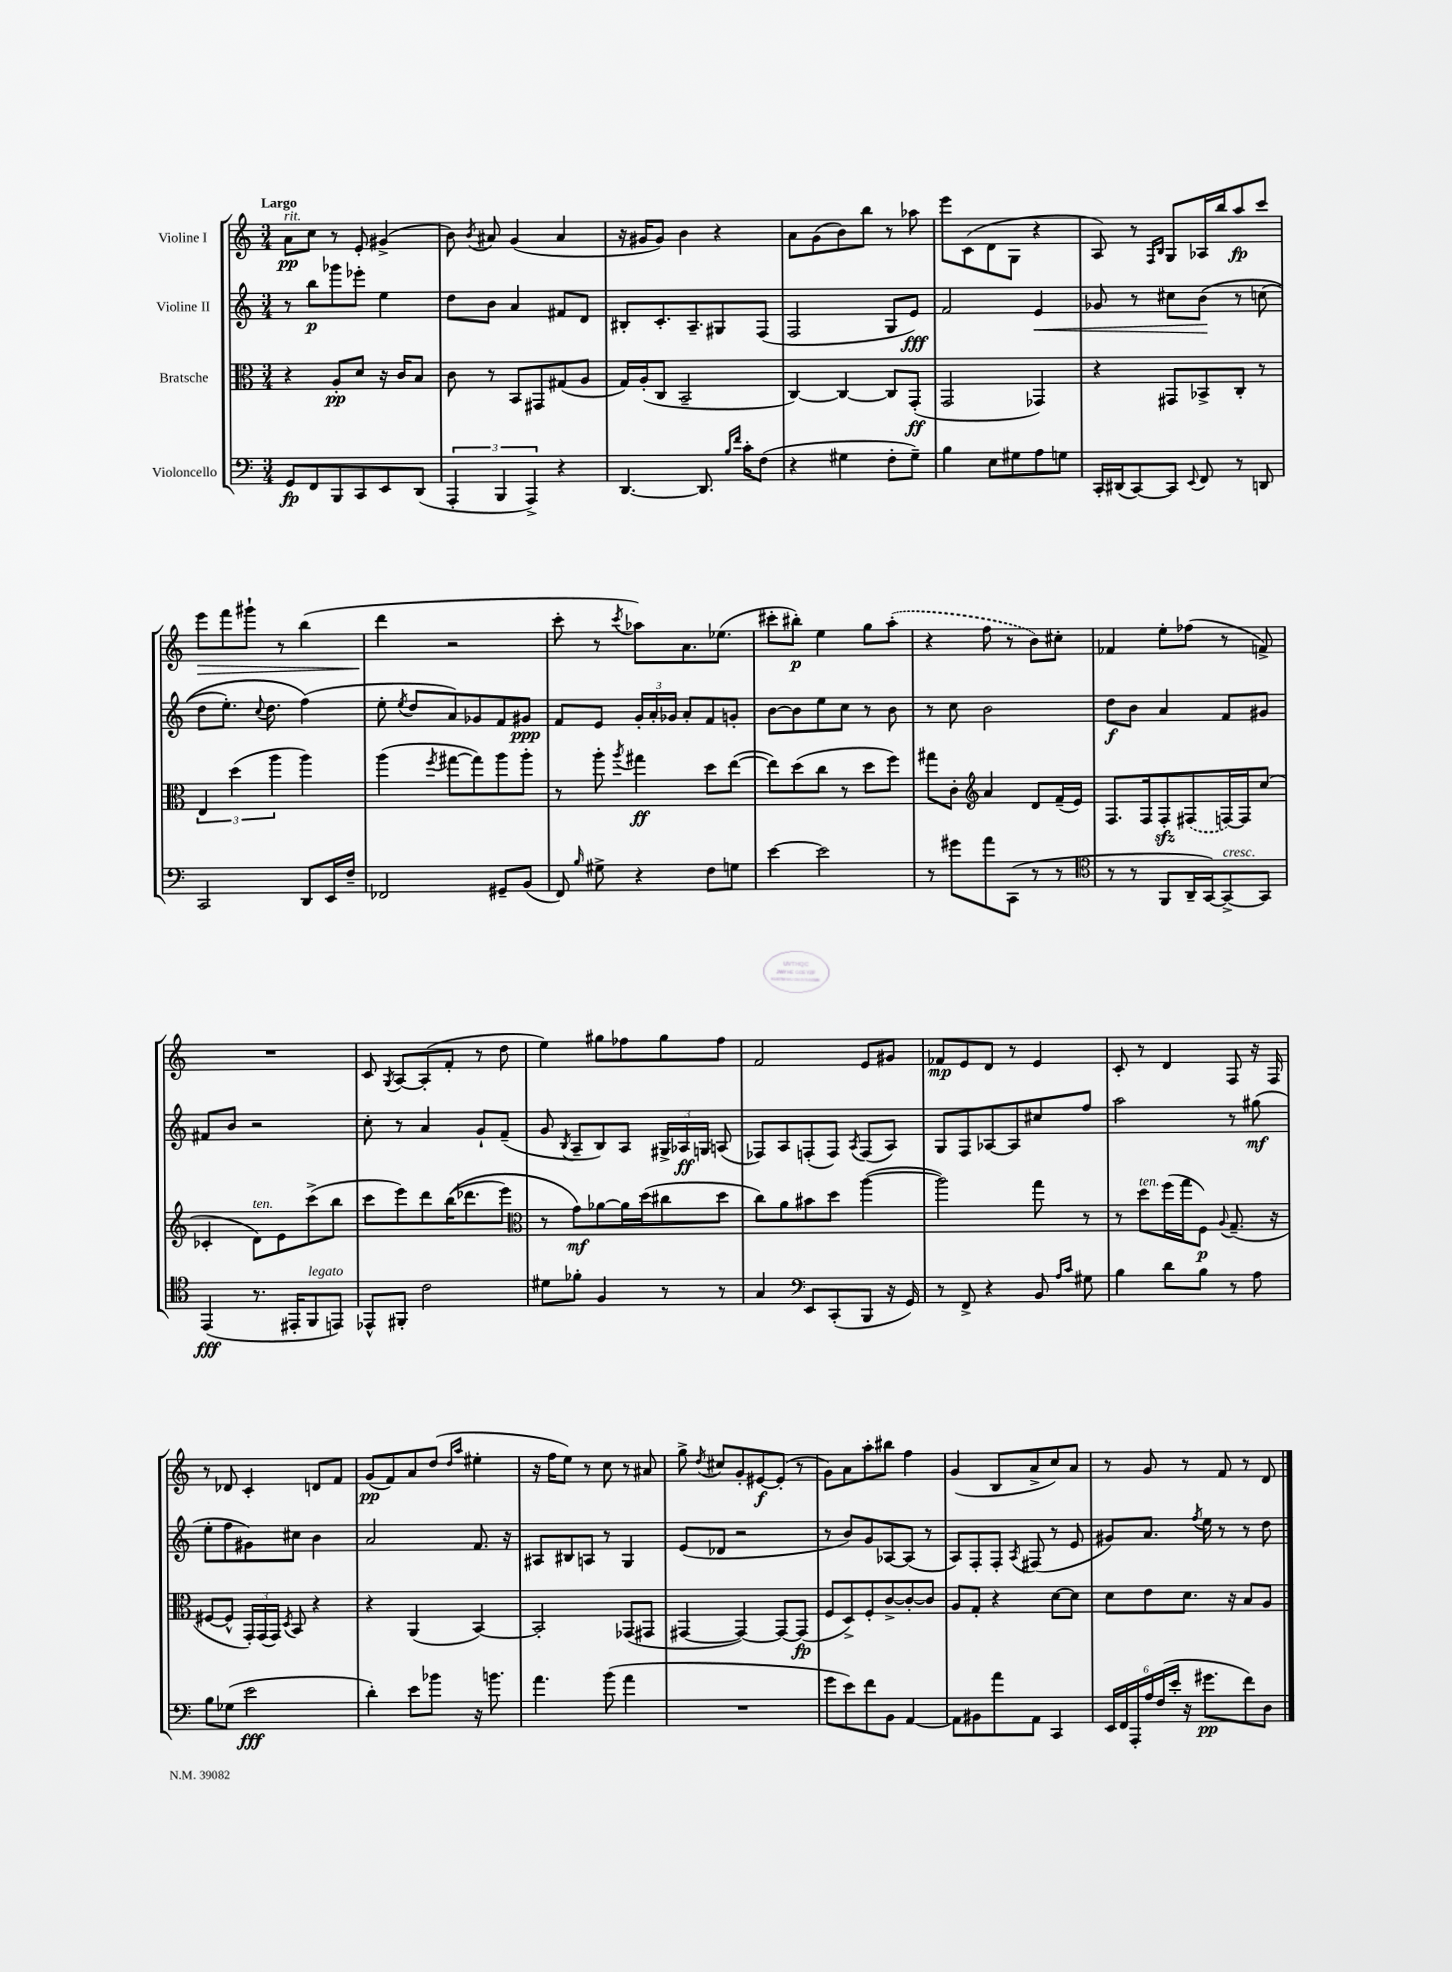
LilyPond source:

<<
\new StaffGroup <<
\new Staff = "s0" \with { instrumentName = "Violine I" } {
    \clef treble \key c \major \numericTimeSignature \time 3/4 \tempo "Largo"
    \autoBeamOff a'8[\pp^\markup { \italic "rit." } c''8] r8 e'8-. gis'4->( |
    b'8) \acciaccatura { b'8 } ais'8 g'4( ais'4 |
    r16 gis'16[ gis'8]) b'4 r4 |
    a'8[ g'8( b'8) b''8] r8 aes''8 |
    e'''8[ c'8( d'8 g8] r4 |
    a8) r8 \grace { f16[ b16] } g8[ aes16 b''16 a''8\fp c'''8] |
    e'''8[\> f'''8 gis'''8]-! r8 b''4( |
    d'''4\! r2 |
    c'''8-. r8 \acciaccatura { c'''8 } aes''8[) a'8. ees''8.]( |
    cis'''8[-. bis''8]-.\p) e''4 g''8[ \once \slurDashed a''8]-.( |
    r4 f''8 r8 b'8[) cis''8]-. |
    fes'4 e''8[-. fes''8]( r8 f'8->) |
    R2. |
    c'8 \acciaccatura { g8 } a8[~ a8-.( f'8]-. r8 d''8 |
    e''4) gis''8[ fes''8 gis''8 fes''8] |
    f'2 e'8[ gis'8] |
    fes'8[\mp e'8 d'8] r8 e'4 |
    c'8-. r8 d'4 f8 r16 f16 |
    r8 des'8 c'4-. d'8[ f'8] |
    g'8[\pp( f'8) a'8 d''8]( \grace { d''16[ a''16] } eis''4-. |
    r16 f''16[ e''8]) r8 c''8 r8 ais'8 |
    g''8-> \acciaccatura { d''8 } cis''8[ g'8-. eis'8~\f eis'8]-.( r8 |
    g'8[) a'8 a''8-. bis''8] f''4 |
    g'4( b8[ a'8-> c''8) a'8] |
    r8 g'8 r8 f'8 r8 d'8 \bar "|." |
}
\new Staff = "s1" \with { instrumentName = "Violine II" } {
    \clef treble \key c \major \numericTimeSignature \time 3/4
    \autoBeamOff r8 b''8[\p ges'''8 ees'''8]-. e''4 |
    d''8[ b'8] a'4 fis'8[ d'8] |
    bis8[-. c'8.-. a8.-- gis8 f8]( |
    f2 g8[ e'8]\fff) |
    f'2 e'4\< |
    ges'8 r8 cis''8[ b'8]\!\( r8 c''8( |
    d''8[ e''8.]-.) \appoggiatura { c''8 } d''8. f''4(\) |
    e''8-. \acciaccatura { e''8 } d''8[ a'8) ges'8 f'8 gis'8]\ppp |
    f'8[ e'8] \tuplet 3/2 { g'16[-. a'16-. ges'16] } a'8[-. f'8 g'8]-. |
    b'8[~ b'8 e''8 c''8] r8 b'8 |
    r8 c''8 b'2 |
    d''8[\f b'8] a'4 f'8[ gis'8] |
    fis'8[ b'8] r2 |
    c''8-. r8 a'4 g'8[-! f'8]--( |
    g'8 \acciaccatura { b8 } a8[-- b8) a8] \tuplet 3/2 { gis16[-> aes16\ff g16] } a8( |
    fes8[) a8 f8-.( f8]) \acciaccatura { a8 } f8[( a8]) |
    g8[ f8 aes8~ aes8 cis''8 f''8] |
    a''2 r8 gis''8\mf( |
    e''8[-. f''8 gis'8) cis''8] b'4 |
    a'2 f'8. r16 |
    ais8[ bis8 a8] r8 g4 |
    e'8[( des'8] r2 |
    r8 b'8[) g'8 aes8~ aes8]( r8 |
    a8[) f8-. f8]-. \acciaccatura { a8 } fis8( r8 e'8 |
    gis'8[) a'8.] \acciaccatura { f''8 } e''16 r8 r8 d''8 \bar "|." |
}
\new Staff = "s2" \with { instrumentName = "Bratsche" } {
    \clef alto \key c \major \numericTimeSignature \time 3/4
    \autoBeamOff r4 a8[-.\pp d'8] r16 c'16[ b8] |
    c'8 r8 b,8[ gis,8 gis8( a8] |
    g16[) a16-.( c8] b,2-- |
    c4~) c4~ c8[ g,8]-.\ff( |
    g,2 ges,4) |
    r4 gis,8[ bes,8-> c8]-. r8 |
    \tuplet 3/2 { e4 d''4( a''4 } a''4) |
    a''4( \acciaccatura { f''8 } gis''8[~ gis''8) a''8 a''8]-. |
    r8 a''8-. \acciaccatura { a''8 } gis''4\ff d''8[ e''8]~( |
    e''8[) d''8( c''8] r8 d''8[ f''8]) |
    gis''8[ c'8]-. \clef treble a'4 d'8[ f'16--( e'16]) |
    f8.[ f16 f8-.\sfz \once \slurDashed fis8( f16~) f16 c''8]( |
    ces'4-. d'8[^\markup { \italic "ten." }) e'8 c'''8->( b''8] |
    c'''8[ e'''8) d'''8 b''16(\( des'''8. e'''8]) |
    \clef alto r8 g'8[\mf\) aes'8~ aes'16 d''16( cis''8 d''8] |
    c''8[) a'8 bis'8 d''8] a''4~( |
    a''2) g''8 r8 |
    r8 d''8[^\markup { \italic "ten." } f''16( g''16 f8]\p) \appoggiatura { a8 } g8.--( r16 |
    fis8[~ fis8]-^ \tuplet 3/2 { g,16[-.) g,16( g,16]) } \acciaccatura { d8 } b,8 r4 |
    r4 a,4( b,4~) |
    b,2-. ges,8[( gis,8] |
    gis,4~ gis,4~) gis,8[~ gis,8]\fp( |
    f8[ d8->) f8-. c'8~-> c'8~-. c'8] |
    a8[ g8]-. r4 d'8[~ d'8] |
    d'8[ e'8 d'8.] r16 b8[ a8] \bar "|." |
}
\new Staff = "s3" \with { instrumentName = "Violoncello" } {
    \clef bass \key c \major \numericTimeSignature \time 3/4
    \autoBeamOff g,8[\fp f,8 b,,8 c,8 e,8 d,8]( |
    \tuplet 3/2 { a,,4-. b,,4 a,,4->) } r4 |
    d,4.~ d,8. \grace { b16[ f'16] } c'16[-. f8]( |
    r4 gis4 f8[-. gis8]--) |
    b4 e8[ gis8 a8 g8] |
    c,16[-. dis,16( c,8~) c,8] \appoggiatura { e,8 } f,8 r8 d,8 |
    c,2 d,8[ e,16 f16]-- |
    fes,2 gis,8[-- b,8]( |
    f,8) \grace { b16 } gis8-> r4 f8[ g8] |
    e'4~ e'2 |
    r8 gis'8[ a'8 c,8]( r8 r8 |
    \clef tenor r8 r8 f,8[ a,16-- g,16~) g,8~->^\markup { \italic "cresc." } g,8] |
    e,4\fff( r8. eis,16[-. f,8^\markup { \italic "legato" } e,8]) |
    ees,8[-^ fis,8]-. c'2 |
    dis'8[ fes'8]-. f4 r8 r8 |
    g4 \clef bass e,8[ c,8-.( b,,8] r16 g,16) |
    r8 f,8-> r4 b,8 \grace { a16[ c'16] } gis8 |
    b4 d'8[ b8] r8 a8 |
    b8[ ges8]( e'2\fff |
    d'4-.) e'8[ bes'8] r16 b'8. |
    a'4. b'8( a'4 |
    R2. |
    g'8[ e'8) f'8 b,8] a,4~ |
    a,8[ bis,8 a'8 a,8] c,4 |
    \tuplet 6/4 { e,16[ f,16 a,,16-. a16 f16( e'16]-. } r16 gis'8.[\pp f'8) d8] \bar "|." |
}
>>
>>
\layout { \context { \Score \remove "Bar_number_engraver" } }
